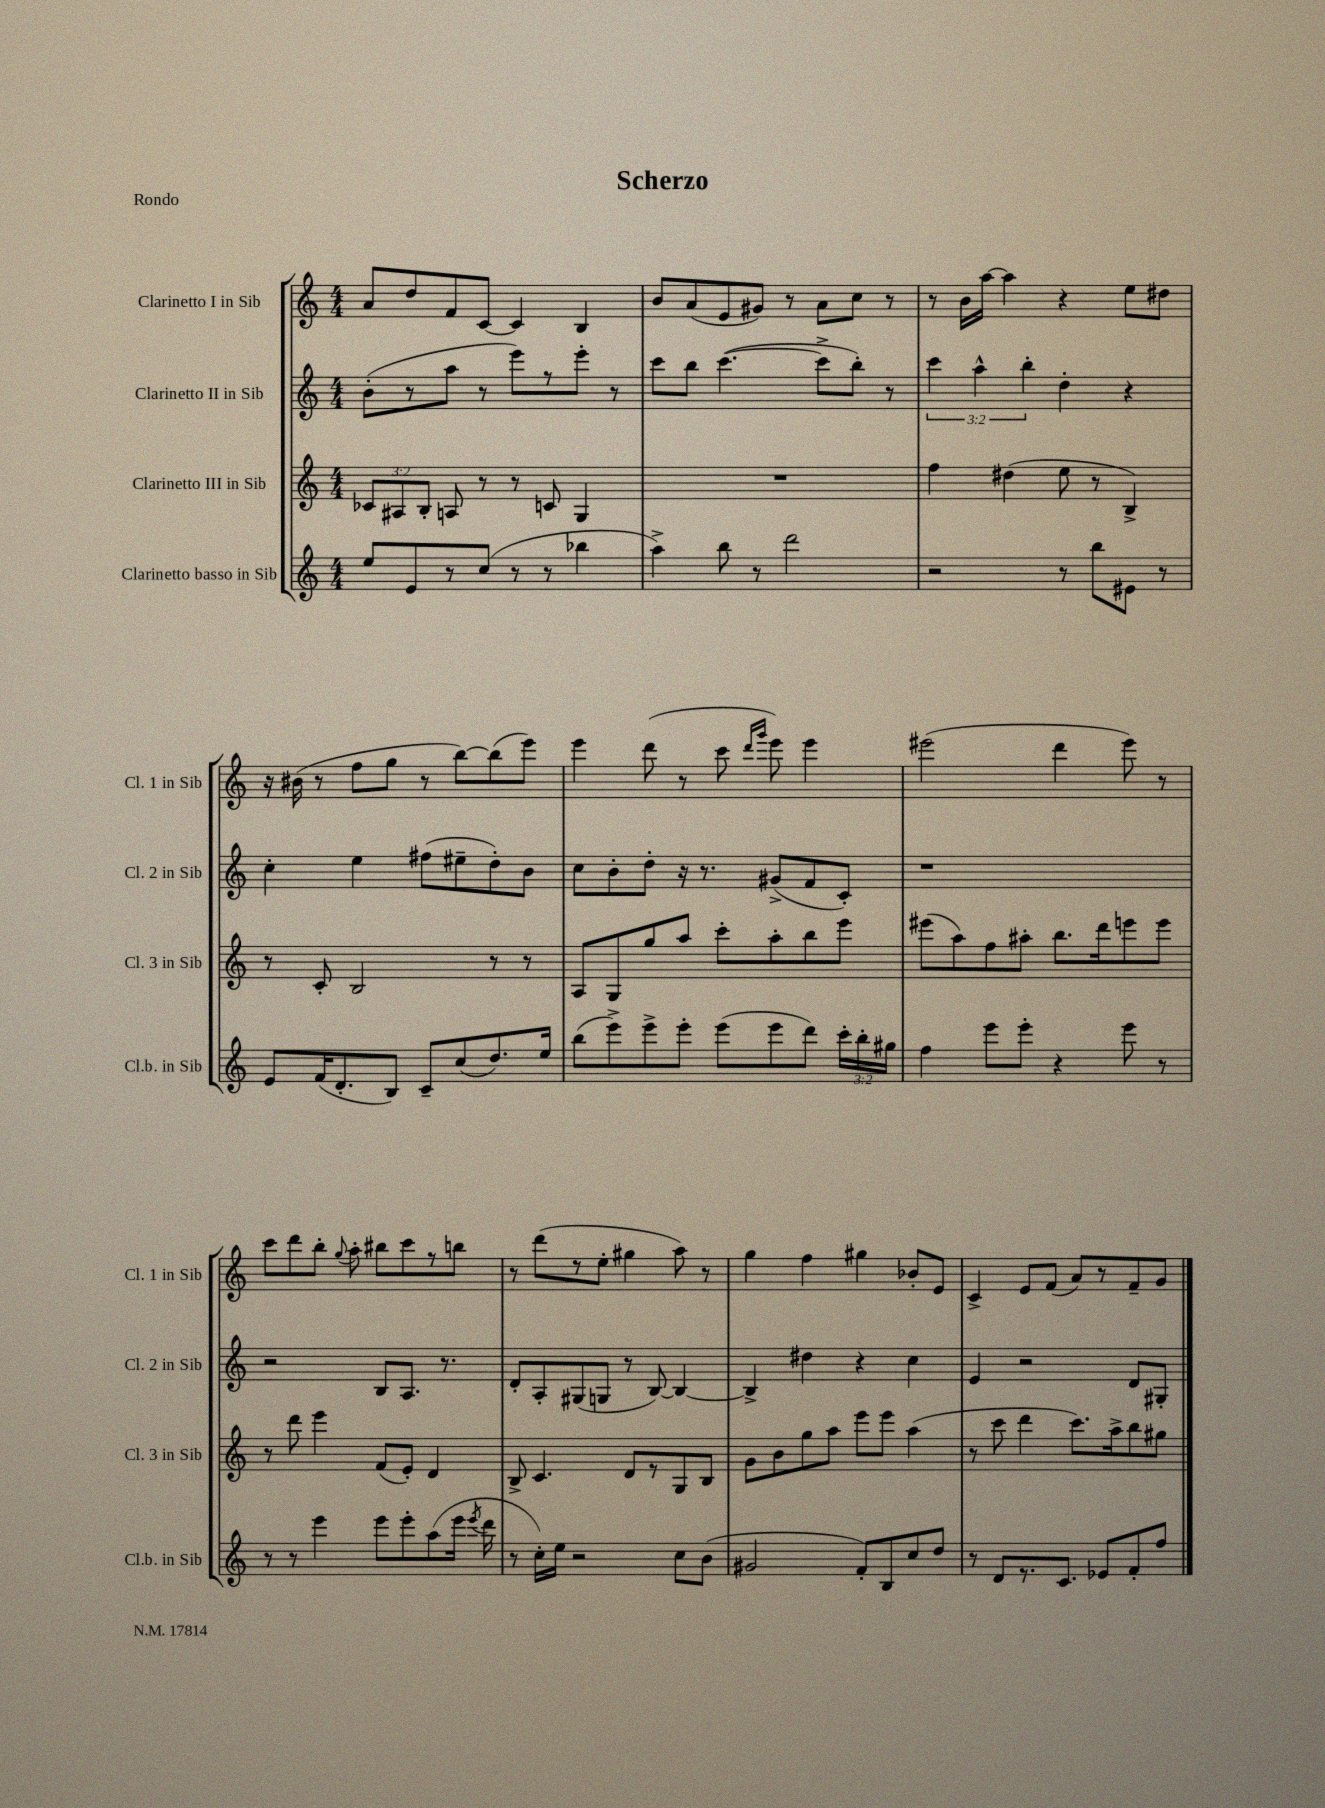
\header { title = "Scherzo" piece = "Rondo" }
<<
\new StaffGroup <<
\new Staff = "s0" \with { instrumentName = "Clarinetto I in Sib" shortInstrumentName = "Cl. 1 in Sib" } {
    \clef treble \key c \major \numericTimeSignature \time 4/4
    \autoBeamOff a'8[ d''8 f'8 c'8]~ c'4 b4 |
    b'8[ a'8( e'8 gis'8]) r8 a'8[ c''8] r8 |
    r8 b'16[ a''16]~ a''4 r4 e''8[ dis''8] |
    r16 bis'16( r8 f''8[ g''8] r8 b''8[~) b''8( e'''8]) |
    e'''4 d'''8( r8 c'''8 \grace { d'''16[ g'''16] } e'''8) e'''4 |
    eis'''2( d'''4 eis'''8) r8 |
    c'''8[ d'''8 b''8]-. \appoggiatura { g''8 } a''8-. bis''8[ c'''8 r8 b''8] |
    r8 d'''8[( r8 e''8]-. gis''4 a''8) r8 |
    g''4 f''4 gis''4 bes'8[-. e'8] |
    c'4-> e'8[ f'8]( a'8[) r8 f'8-- g'8] \bar "|." |
}
\new Staff = "s1" \with { instrumentName = "Clarinetto II in Sib" shortInstrumentName = "Cl. 2 in Sib" } {
    \clef treble \key c \major \numericTimeSignature \time 4/4 \override Staff.TupletNumber.text = #tuplet-number::calc-fraction-text
    \autoBeamOff b'8[-.( r8 a''8] r8 e'''8[) r8 e'''8]-. r8 |
    c'''8[ b''8] c'''4.~( c'''8[-> b''8]-.) r8 |
    \tuplet 3/2 { c'''4 a''4-^ b''4-. } d''4-. r4 |
    c''4-. e''4 fis''8[( eis''8-- d''8-.) b'8] |
    c''8[ b'8-. d''8]-. r16 r8. gis'8[->( f'8 c'8]-.) |
    r1 |
    r2 b8[ a8.] r8. |
    d'8[-. a8-. gis8( g8] r8 b8~) b4~ |
    b4-> dis''4 r4 c''4 |
    e'4 r2 d'8[ gis8]-. \bar "|." |
}
\new Staff = "s2" \with { instrumentName = "Clarinetto III in Sib" shortInstrumentName = "Cl. 3 in Sib" } {
    \clef treble \key c \major \numericTimeSignature \time 4/4 \override Staff.TupletNumber.text = #tuplet-number::calc-fraction-text
    \autoBeamOff \tuplet 3/2 { ces'8[ ais8 b8]-. } a8 r8 r8 c'8 g4 |
    R1 |
    f''4 dis''4( e''8 r8 b4->) |
    r8 c'8-. b2 r8 r8 |
    a8[ g8 g''8 a''8] c'''8[-. a''8-. b''8 e'''8] |
    eis'''8[( a''8) f''8 ais''8]-. b''8.[ d'''16 e'''8 e'''8] |
    r8 d'''8 e'''4 f'8[( e'8]-.) d'4 |
    b8-> c'4. d'8[ r8 g8 b8] |
    g'8[ b'8 g''8 a''8] e'''8[ e'''8] a''4( |
    r8 c'''8 d'''4 c'''8.[) a''16-> b''8 gis''8] \bar "|." |
}
\new Staff = "s3" \with { instrumentName = "Clarinetto basso in Sib" shortInstrumentName = "Cl.b. in Sib" } {
    \clef treble \key c \major \numericTimeSignature \time 4/4 \override Staff.TupletNumber.text = #tuplet-number::calc-fraction-text
    \autoBeamOff e''8[ e'8 r8 c''8]( r8 r8 bes''4 |
    a''4->) b''8 r8 d'''2 |
    r2 r8 b''8[ eis'8] r8 |
    e'8[ f'16( d'8.-. b8]) c'8[-- c''8( d''8.) e''16] |
    b''8[( e'''8->) e'''8-> e'''8]-. e'''8[( e'''8 d'''8]) \tuplet 3/2 { c'''16[-. b''16-. gis''16] } |
    f''4 e'''8[ e'''8]-. r4 e'''8 r8 |
    r8 r8 e'''4 e'''8[ e'''8-. a''8( e'''16] \acciaccatura { e'''8 } d'''16 |
    r8 c''16[-.) e''16] r2 c''8[ b'8]( |
    gis'2 f'8[-.) b8 c''8 d''8] |
    r8 d'8[ r8. c'8.] ees'8[ f'8-. f''8] \bar "|." |
}
>>
>>
\layout { \context { \Score \remove "Bar_number_engraver" } }
